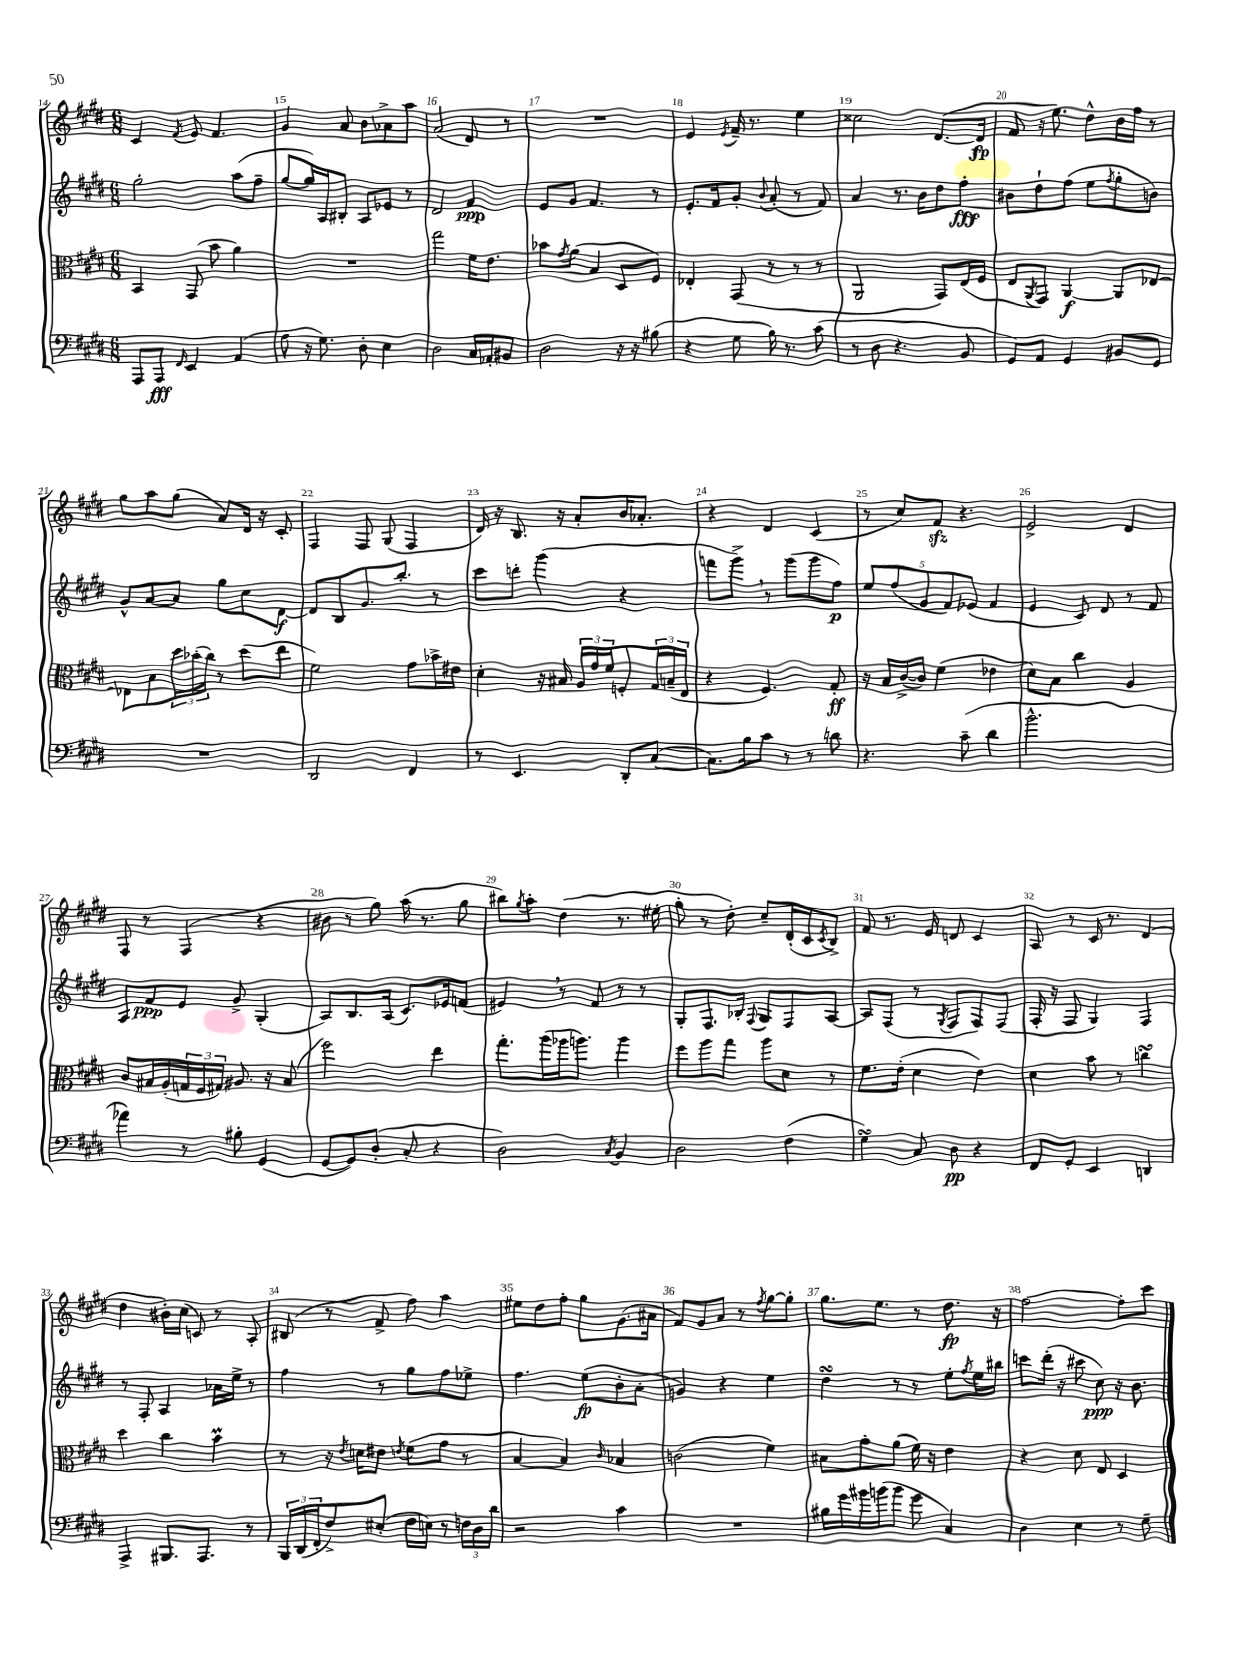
<<
\new StaffGroup <<
\new Staff = "s0" {
    \clef treble \key e \major \numericTimeSignature \time 6/8
    cis'4 \acciaccatura { fis'8 } e'8 fis'4. |
    gis'4 a'8 b'8 aes'8-> a''8 |
    a'2( dis'8) r8 |
    R2. |
    e'4 \acciaccatura { e'8 } fis'16-- r8. e''4 |
    cisis''2 dis'8.~( dis'16\fp |
    fis'8 r16 e''8.) dis''8-^ b'16 fis''16 r8 |
    gis''8 a''8 gis''8( a'8) dis'16 r16 cis'8-. |
    fis4 fis8 gis8( fis4 |
    dis'16) r16 b8. r16 a'8-. b'16 aes'8.-. |
    r4 dis'4 cis'4( |
    r8 cis''8) fis'8\sfz r4. |
    e'2-> dis'4 |
    fis8 r8 fis4( r4 |
    bis'8 r8 gis''8) a''16( r8. gis''8 |
    bis''8) \acciaccatura { gis''8 } a''8-. dis''4( r8. eis''16-. |
    gis''8-. r8 dis''8-.) cis''8-- dis'16-.( cis'16 \acciaccatura { cis'8 } b8->) |
    fis'8 r8. e'16 d'8 cis'4 |
    a8 r8 cis'16 r8. dis'4( |
    dis''4 bis'16-.) cis''16( c'8) r8 a8-. |
    bis8( r8 fis'8-> fis''8) a''4 |
    eis''8 dis''8 fis''8-. gis''8 gis'8.( ais'16 |
    fis'8) gis'8 a'8 r8 \acciaccatura { fis''8 } gis''8~ gis''8-. |
    gis''8. e''8. r8 dis''8.\fp r16 |
    fis''2~ fis''8-. cis'''8 \bar "|." |
}
\new Staff = "s1" {
    \clef treble \key e \major \numericTimeSignature \time 6/8
    gis''2-. a''8( fis''8-- |
    gis''8~ gis''16) a16 bis8-. a8 ees'8 r8 |
    dis'2 fis'4\ppp |
    e'8 gis'8 fis'4. r8 |
    e'8.-. fis'16 gis'8-. \appoggiatura { b'8 } a'8-.( r8 fis'8) |
    a'4 r8. b'16 dis''8 fis''8-.\fff |
    bis'8 dis''8-! fis''8( e''8 \acciaccatura { fis''8 } gis''8-. b'8) |
    gis'8-^ a'8~ a'8 gis''8 cis''8 dis'8~\f |
    dis'8 b8 gis'8. b''8.-. r8 |
    cis'''8 d'''8-. gis'''4( r4 |
    f'''8 gis'''8->) \breathe r8 gis'''8( gis'''8 fis''8\p) |
    \tuplet 5/4 { e''8 fis''8( gis'8 fis'8) ees'8( } fis'4 |
    e'4 cis'8) dis'8 r8 fis'8 |
    a8 fis'8\ppp e'8 gis'8-> gis4-.( |
    a8) b8. a16( cis'8.) ees'16 f'8( |
    eis'4) \breathe r8 fis'8 r8 r8 |
    gis8-. fis8. bes16-. \appoggiatura { fis8 } gis8 fis8 a8~ |
    a8 fis8( r8 \acciaccatura { gis8 } fis8 fis8) fis8( |
    fis16-. r16 fis8 gis4) fis4 |
    r8 fis8-. a4 aes'16 e''16-> r8 |
    fis''4 r8 gis''8 fis''8 ees''8-> |
    fis''4. e''8\fp( b'8-. a'8-. |
    g'4) r4 e''4 |
    dis''4\turn r8 r8 e''8-. \acciaccatura { fis''8 } e''16 bis''16 |
    c'''8 dis'''16-.( r16 cis'''8 cis''8\ppp) r16 b'8. \bar "|." |
}
\new Staff = "s2" {
    \clef alto \key e \major \numericTimeSignature \time 6/8
    b,4 gis,8( b'8 a'4) |
    R2. |
    gis''2 fis'16 e'8. |
    bes'8 \acciaccatura { gis'8 } a'8( b4 dis8 fis8) |
    ees4-. gis,8( r8 r8 r8 |
    a,2 gis,8) e16( fis16 |
    e8 \acciaccatura { a,8 } gis,8) a,4~\f a,8 ees8~ |
    ees8 b8 \tuplet 3/2 { dis''16 bes'16-.( cis''16) } r8 dis''8( e''8 |
    fis'2) gis'8 bes'16-> eis'16 |
    dis'4-. r16 bis16 \tuplet 3/2 { a16 gis'16 fis'16 } f8-. \tuplet 3/2 { gis16 b16--( e16 } |
    r4 fis4.) gis8-.\ff |
    r16 b16 cis'16~->( cis'16) fis'4( ees'4 |
    dis'8) b8 cis''4 a4 |
    cis'8 bis16 a16-.( \tuplet 3/2 { g16 fis16 gis16) } ais8. r16 bis8( |
    fis''2) e''4 |
    gis''8.-. a''16( aes''16 a''8.) a''4 |
    fis''8 a''8 gis''8 a''8 dis'8 r8 |
    fis'8. e'16-.( dis'4 e'4) |
    dis'4 b'8 r8 c''4\turn |
    dis''4 cis''4 b'4\prall |
    r8 r16 \acciaccatura { e'8 } d'16 eis'8 \acciaccatura { e'8 } fis'8( gis'8 r8 |
    b4~ b4) \grace { cis'16 } bes4 |
    c'2( fis'4) |
    bis8 gis'8-. a'8( fis'16) r16 e'4 |
    r4 dis'8 e8 dis4 \bar "|." |
}
\new Staff = "s3" {
    \clef bass \key e \major \numericTimeSignature \time 6/8
    a,,8 a,,8\fff \grace { fis,16 } e,4 a,4( |
    a8 r16 gis8.) dis8-. e4 |
    dis2 cis16 aes,16-. bis,8 |
    dis2 r16 r16 bis8( |
    r4 gis8 b16) r8. cis'8( |
    r8 dis8 r4. b,8 |
    gis,8) a,8 gis,4 bis,8 gis,8 |
    R2. |
    dis,2 fis,4 |
    r8 e,4. dis,8-. cis8~( |
    cis8.) b16 cis'8 r8 r8 d'8 |
    r4. cis'8--( dis'4 |
    b'2.-^ |
    aes'4) r8 bis8-. gis,4( |
    gis,8~ gis,8) dis8-.( cis8-. r4 |
    dis2) \acciaccatura { cis8 } b,4 |
    dis2 fis4( |
    gis4\turn) cis8 dis8\pp r4 |
    fis,8 gis,8-. e,4 d,4 |
    a,,4-> bis,,8. a,,8. r8 |
    \tuplet 3/2 { b,,16 dis,16( fis,16-. } fis8->) eis8-.( fis16 e16) r8 \tuplet 3/2 { f16 dis16 dis'16 } |
    r2 cis'4 |
    R2. |
    bis16 gis'16 bis'16 b'16( b'8 gis'8 cis4) |
    dis4 e4 r8 gis8-- \bar "|." |
}
>>
>>
\layout { \context { \Score currentBarNumber = #14 \override BarNumber.break-visibility = ##(#f #t #t) barNumberVisibility = #all-bar-numbers-visible } }
